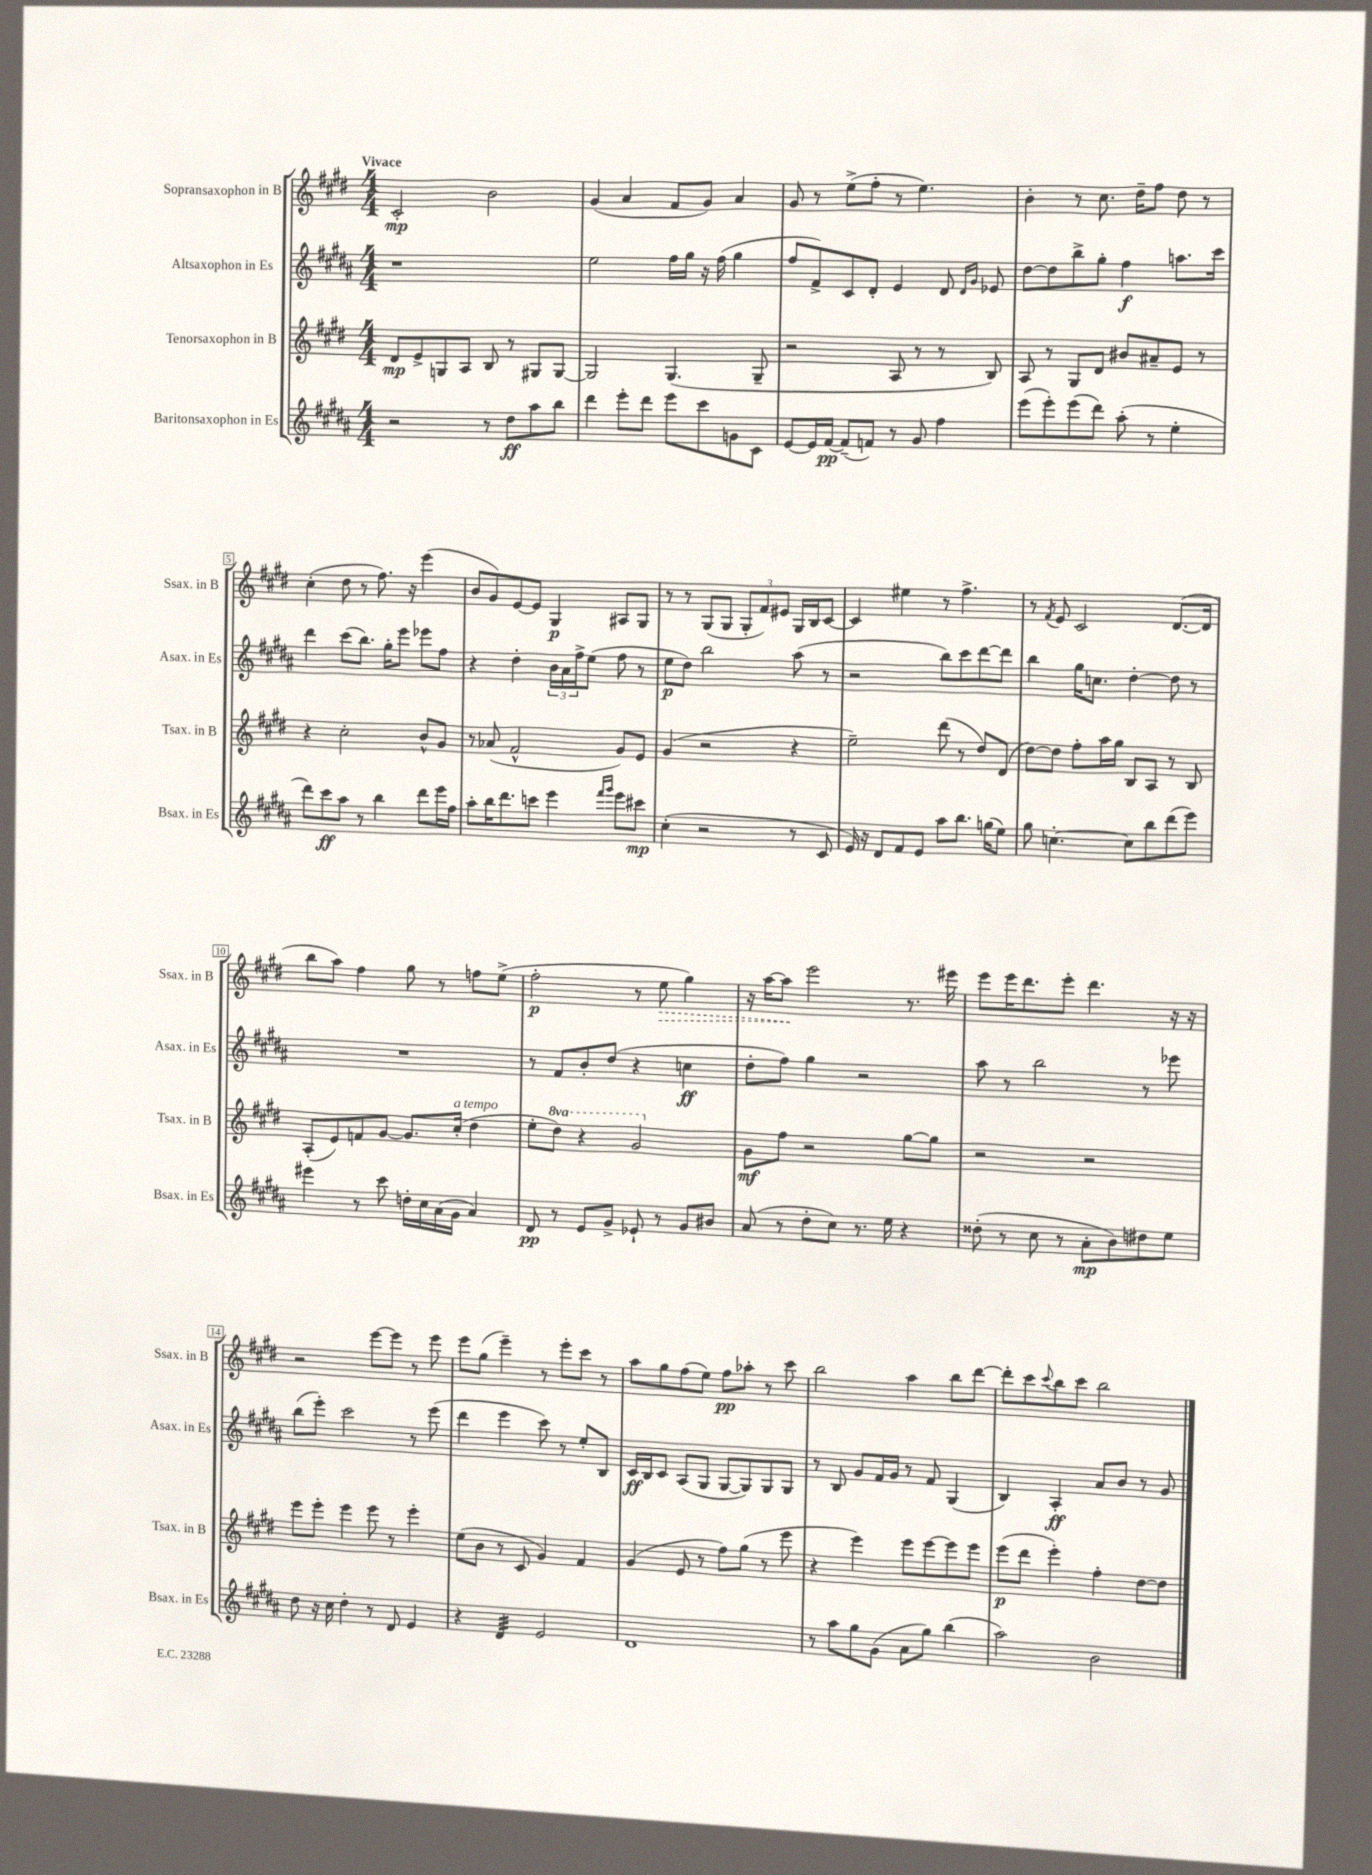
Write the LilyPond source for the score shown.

<<
\new StaffGroup <<
\new Staff = "s0" \with { instrumentName = "Sopransaxophon in B" shortInstrumentName = "Ssax. in B" } {
    \clef treble \key e \major \numericTimeSignature \time 4/4 \tempo "Vivace"
    cis'2-.\mp b'2 |
    gis'4( a'4 fis'8 gis'8) a'4 |
    gis'8 r8 e''8->( fis''8-. r8 e''4.) |
    b'4-. r8 cis''8. dis''16-- fis''8 dis''8 r8 |
    cis''4-.( dis''8 r8 fis''8.) r16 e'''4( |
    b'8 gis'8) e'8~ e'8 gis4\p ais8 gis8 |
    r8 r8 gis8( gis8 \tuplet 3/2 { gis8-. fis'8) eis'8 } gis16 b16 cis'8~ |
    cis'4 eis''4 r8 fis''4.-> |
    r8 \acciaccatura { fis'8 } e'8 cis'2 dis'8.~( dis'16 |
    b''8 a''8) fis''4 gis''8 r8 f''8 e''8->( |
    fis''2-.\p r8 \once \override Hairpin.style = #'dashed-line e''8\> gis''4) |
    r16 a''16~ a''8\! e'''2 r8. eis'''16 |
    e'''8 e'''16 dis'''8. e'''8-. dis'''4. r16 r16 |
    r2 e'''8~ e'''8 r8 e'''8 |
    e'''8 gis''8( e'''4--) r8 e'''8-. cis'''8 r8 |
    a''8 gis''8 fis''8( e''8) fis''8\pp aes''8-. r8 cis'''8 |
    b''2 a''4 b''8 dis'''8~ |
    dis'''8-. cis'''8 \appoggiatura { cis'''8 } b''8 cis'''8 b''2 \bar "|." |
}
\new Staff = "s1" \with { instrumentName = "Altsaxophon in Es" shortInstrumentName = "Asax. in Es" } {
    \clef treble \key b \major \numericTimeSignature \time 4/4
    r1 |
    e''2 fis''16 gis''16 r16 fis''16( gis''4 |
    fis''8 fis'8->) cis'8 dis'8-. e'4 dis'8 \grace { dis'16 gis'16 } ees'8 |
    dis''8~ dis''8 b''8-> gis''8-. fis''4\f a''8. cis'''16 |
    dis'''4 cis'''8( b''8.) gis''16-. e'''8 ees'''8 fis''8 |
    r4 dis''4-. \tuplet 3/2 { b'16 ais'16 fis''16-> } e''8( fis''8 r8 |
    e''8\p dis''8) b''2 ais''8( r8 |
    r2 b''8) cis'''8 dis'''8~ dis'''8 |
    b''4 gis''16 c''8. dis''4~-. dis''8 r8 |
    R1 |
    r8 fis'8 b'8-. dis''8( r4 c''4\ff |
    dis''8-. fis''8) gis''4 r2 |
    ais''8 r8 b''2 r8 ees'''8 |
    b''8( e'''8-.) cis'''2 r8 e'''8( |
    dis'''4 e'''4 cis'''8) r8 e''8-. b8 |
    cis'16\ff b16 cis'8 ais8( gis8 gis8~ gis8) gis8 gis8 |
    r8 b8 gis'8 fis'16 gis'16 r8 fis'8 gis4( |
    b4) ais4-.\ff ais'8 b'8 r8 gis'8 \bar "|." |
}
\new Staff = "s2" \with { instrumentName = "Tenorsaxophon in B" shortInstrumentName = "Tsax. in B" } {
    \clef treble \key e \major \numericTimeSignature \time 4/4 \set Staff.ottavationMarkups = #ottavation-simple-ordinals
    dis'8\mp e'8-> g8 a8 b8 r8 gis8 gis8~ |
    gis2 gis4.( gis8-- |
    r2 a8 r8 r8 b8) |
    a8 r8 gis8 dis'8 bis'8 ais'8-- e'8 r8 |
    r4 cis''2-. b'8-^ gis'8 |
    r8 aes'8( fis'2-^ gis'8) e'8 |
    gis'4( r2 r4 |
    e''2--) dis'''8( r8 dis''8) dis'8( |
    dis''8~) dis''8 fis''8-. a''16 gis''16 b8 a8 r8 b8 |
    a8-.( e'8) f'8 gis'8~ gis'8. cis''16-.^\markup { \italic "a tempo" }( dis''4 |
    e''8-. \ottava #1 dis'''8) r4 gis''2 \ottava #0 |
    gis'8\mf fis''8 r2 gis''8~ gis''8 |
    r2 r2 |
    e'''8 e'''8-. e'''4 e'''8 r8 e'''4-. |
    e''8( b'8 r8 cis'8 gis'4) fis'4 |
    gis'4( e'8 r8 fis''8) gis''8( r8 e'''8 |
    r4 e'''4) e'''8 e'''8~ e'''8 e'''8 |
    e'''8\p( dis'''8 e'''4-.) fis''4-. dis''8~ dis''8 \bar "|." |
}
\new Staff = "s3" \with { instrumentName = "Baritonsaxophon in Es" shortInstrumentName = "Bsax. in Es" } {
    \clef treble \key b \major \numericTimeSignature \time 4/4
    r2 r8 dis''8\ff ais''8 b''8 |
    dis'''4 e'''8-. dis'''8 e'''8 cis'''8 g'8 cis'8 |
    e'8~ e'16 fis'16~\pp fis'8--( f'8) r8 gis'8 fis''4 |
    e'''8( e'''8-.) e'''8( dis'''8) ais''8-.( r8 e''4-. |
    dis'''8) cis'''8\ff ais''8 r8 b''4 dis'''8 e'''16 fis''16 |
    ais''8-. b''16 dis'''8. c'''8 e'''4 \grace { fis'''16 gis'''16 } e'''8 cis'''8\mp |
    cis''4-.( r2 r8 cis'8 |
    e'16) r16 dis'8 fis'8 e'8 ais''8 b''8. g''16( e''8) |
    gis''8 c''4.~-. c''8 b''8 dis'''8( e'''8) |
    eis'''4 r8 cis'''8 d''16-. cis''16 ais'16( gis'16 ais'4) |
    dis'8\pp r8 e'8 gis'8-> ees'8-! r8 gis'8 bis'8 |
    ais'8( r8 dis''8-. cis''8) r8. e''16 r4 |
    disis''8-.( r8 cis''8 r8 ais'8-.\mp b'8) dis''8 e''8 |
    dis''8 r16 cis''16 dis''4-. r8 dis'8 e'4 |
    r4 dis'4:32 e'2 |
    dis'1 |
    r8 ais''8 gis''8 gis'8( ais'8 gis''8) b''4( |
    ais''2) b'2 \bar "|." |
}
>>
>>
\layout { \context { \Score \override BarNumber.stencil = #(make-stencil-boxer 0.1 0.3 ly:text-interface::print) } }
